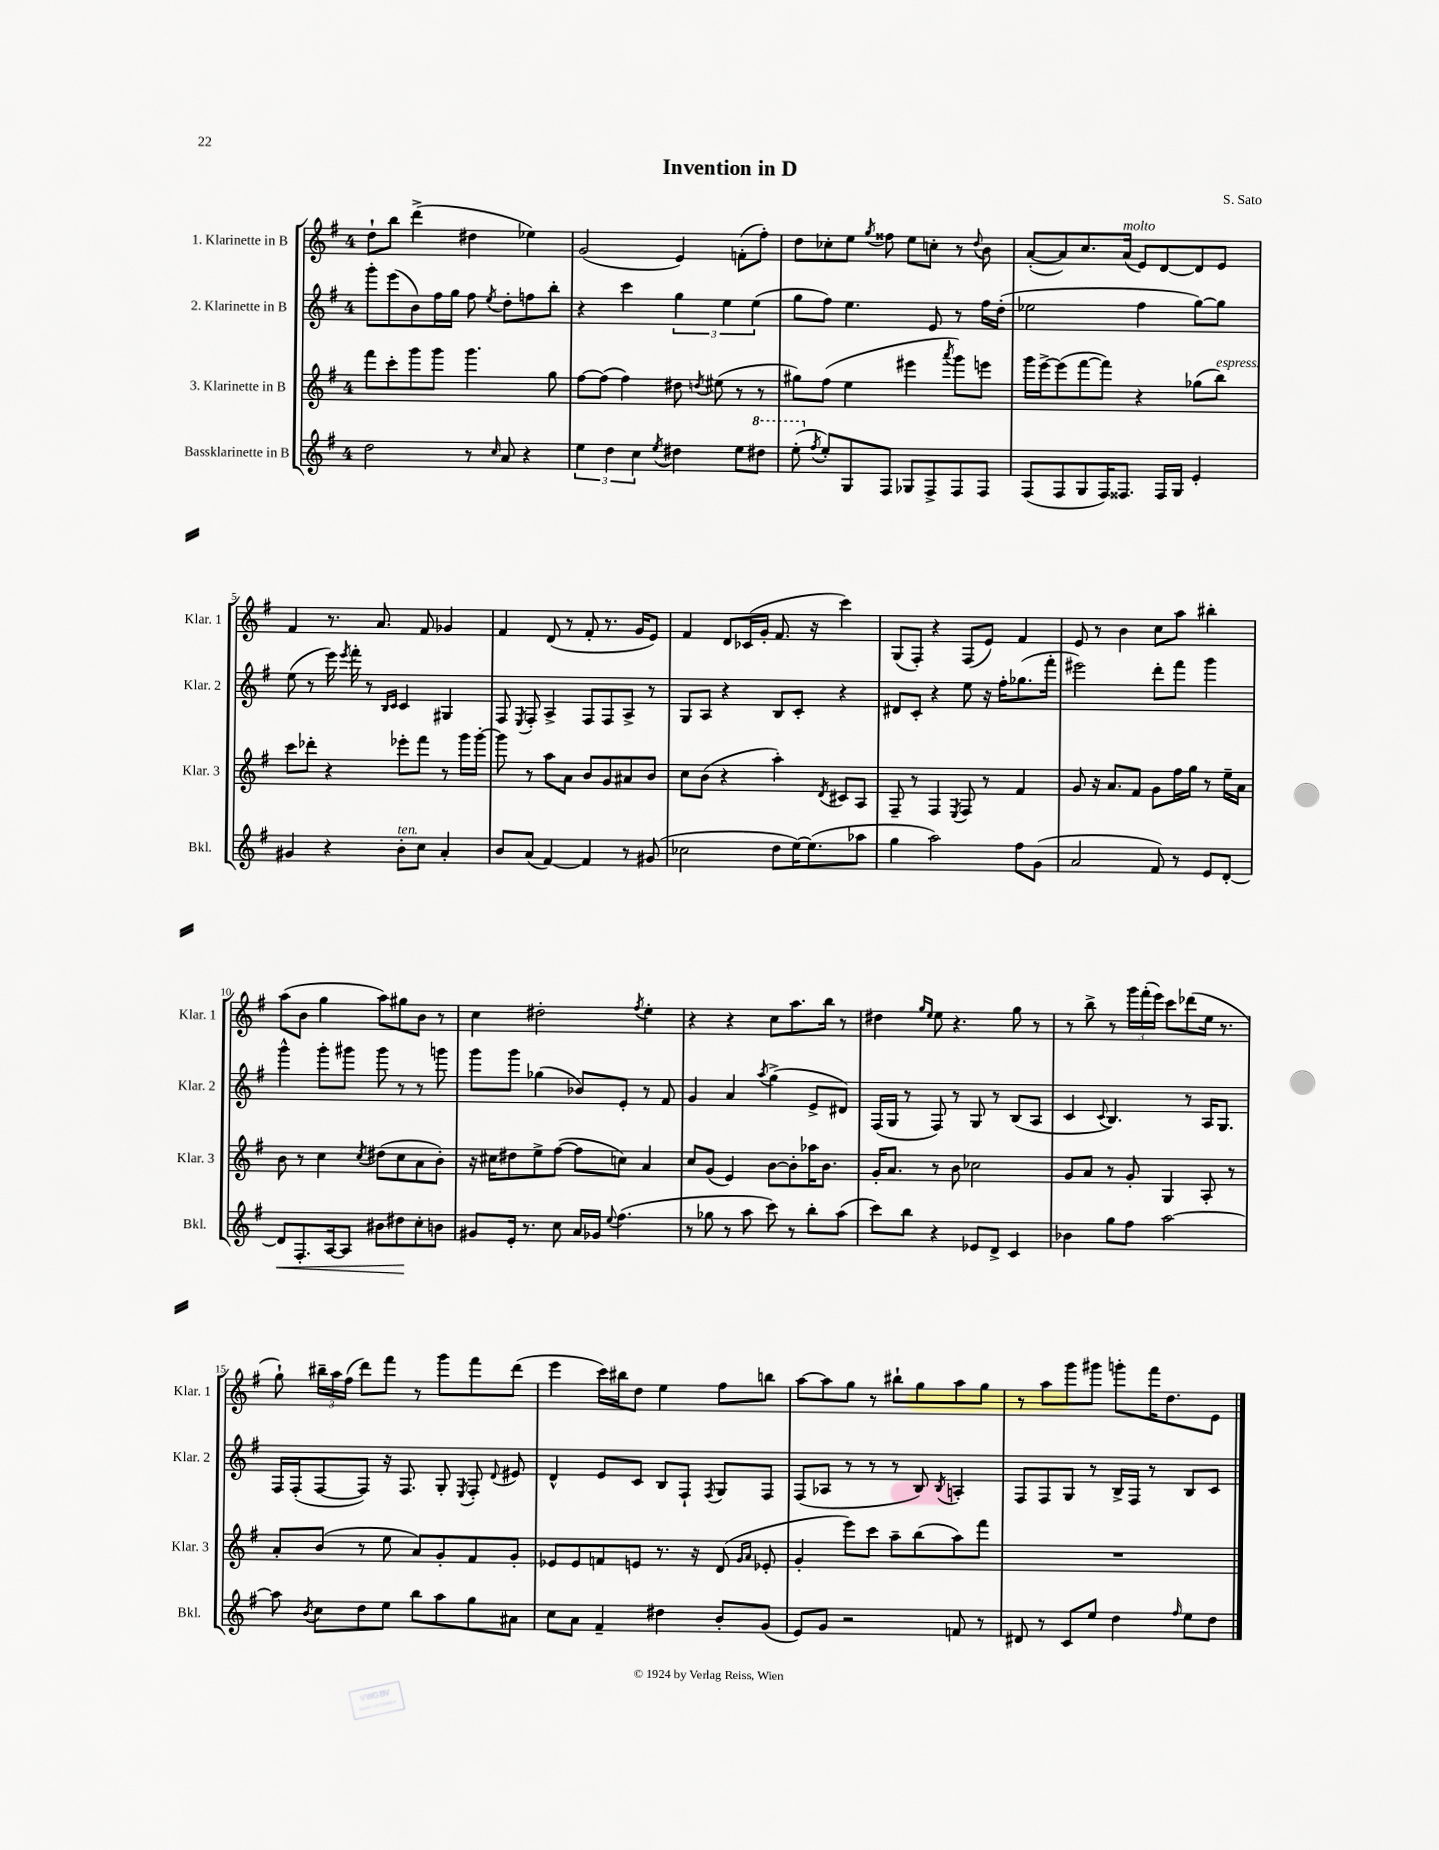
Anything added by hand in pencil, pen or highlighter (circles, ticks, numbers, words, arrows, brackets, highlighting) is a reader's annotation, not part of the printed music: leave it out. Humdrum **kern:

**kern	**kern	**kern	**kern
*staff4	*staff3	*staff2	*staff1
*clefG2	*clefG2	*clefG2	*clefG2
*k[f#]	*k[f#]	*k[f#]	*k[f#]
*M4/4	*M4/4	*M4/4	*M4/4
2dd	8fff#	8ggg'	8dd`
.	8ccc'	(8eee	8bb
.	8ggg	8b)	(4ddd^
.	8ggg	16ff#	.
.	.	16gg	.
8r	4.ggg	8ff#	4dd#
16qqcc	.	8qee	.
8a	.	8dd'	.
4r	.	8ff	4ee-)
.	8gg	8bb'	.
=	=	=	=
6ee	[8ff#	4r	(2g
.	(8ff#]	.	.
6dd	.	.	.
.	4ff#)	4ccc	.
6cc	.	.	.
8qee	.	.	.
4dd#	8dd#	6gg	4e)
.	8qdd	.	.
.	(8ee#	.	.
.	.	6ee	.
8ee	8r	.	(8f'
.	.	(6ee	.
8ddd#	8r	.	8ff#')
=	=	=	=
(8eee'	8gg#)	8gg	8dd
8qff#	.	.	.
8ee')	(8ff#	8ff#)	8cc-'
8G	4ee	4.ee	8ee
.	.	.	8qgg
8F#	.	.	8ff##
8G-	4eee#	.	8ee
8F#^	.	8e	8cc'
.	8qaaa	.	.
8F#	8ggg)	8r	8r
.	.	.	8qqdd
8F#	8eee	16ff#	8b
.	.	(16dd'	.
=	=	=	=
(8F#	16ggg	2ee-	([8a'
.	[16eee^	.	.
8F#	(8eee]	.	8a])
8G	[8fff#	.	8.cc
16F#)	8fff#])	.	.
8.F##	.	.	(16a
.	4r	4ff#	8e)
16F##	.	.	[8d
16G	.	.	.
4e'	(8gg-	[8gg)	8d]
.	8bb)	8gg]	8e
=	=	=	=
4g#	8ccc	(8ee	4f#
.	8ddd-'	8r	.
4r	4r	16eee)	8.r
.	.	8qeee	.
.	.	16fff#'	.
.	.	8r	.
.	.	.	8.a
.	.	16qqB	.
.	.	16qqc	.
8b'	8eee-'	4c	.
8cc	8fff#	.	8f#
4a'	8r	4G#	4g-
.	16ggg	.	.
.	[16ggg'	.	.
=	=	=	=
8b	8ggg]	8F#	4f#
.	.	8qE	.
(8a	8r	8F#'	.
[4f#)	8aa	4A^	(8d
.	8a	.	8r
4f#]	8b	8F#	8f#'
.	8g	8F#	8.r
8r	8a#	8A^	.
.	.	.	16g
(8g#	8b	8r	8e)
=	=	=	=
2cc-	8cc	8G	4f#
.	(8b	8A	.
.	4r	4r	8d
.	.	.	(16c-
.	.	.	16g'
8dd	4aa')	8B	8.f#
[16ee)	.	8c'	.
(8.ee]	.	.	16r
.	8qd	.	.
.	8c#	4r	4ccc)
8aa-	8A	.	.
=	=	=	=
4gg	8F#~	8d#	(8G
.	8r	8c'	8F#')
2aa)	4F#	4r	4r
.	8qE	.	.
.	8F#	8ee	(8F#
.	8r	16r	8e)
.	.	16ff#'	.
8ff#	4f#	(8.gg-	4f#
(8g	.	.	.
.	.	16fff#'	.
=	=	=	=
2a	8g	2eee#)	8e
.	16r	.	8r
.	8.a	.	.
.	.	.	4b
.	8f#	.	.
8f#)	8g	8ddd'	8cc
8r	16ff#	8fff#	8aa
.	16gg	.	.
8e	8r	4ggg	4bb#'
[8d'	16ee~	.	.
.	16a	.	.
=	=	=	=
8d]	8b	4ggg^^	(8aa
8.F#'	8r	.	8b
.	4cc	8ggg'	4gg
[16A	.	.	.
8A]	.	8ggg#	.
.	8qcc	.	.
8b#	(8dd#	8ggg#	8aa)
8dd#	8cc	8r	8gg#
8cc'	8a	8r	8b
8b	8b')	8ggg	8r
=	=	=	=
8g#	16r	8ggg	4cc
.	16cc#	.	.
16e'	8dd#	8ggg	.
8.r	.	.	.
.	8ee^	(4gg-	2dd#'
8cc	([8ff#	.	.
16a	8ff#]	8b-)	.
16g-	.	.	.
8qqee	.	.	.
(4.ff#	8cc)	8e'	.
.	.	.	8qff#
.	4a	8r	4ee'
.	.	8f#	.
=	=	=	=
8r	8cc	4g	4r
8gg-	(8g	.	.
8r	4e)	4a	4r
8aa	.	.	.
.	.	8qaa	.
8ccc)	[8b	(4gg^	8cc
8r	8b']	.	8.aa
8bb'	16aa-	8e^	.
.	8.b	.	16bb
(8aa	.	8d#)	8r
=	=	=	=
8ccc)	16g'	(16F#	4dd#
.	8.a	16G	.
8bb	.	8r	.
.	.	.	16qqgg
.	.	.	16qqee
4r	8r	8F#)	8ee
.	8b	8r	4.r
8e-	2cc-	8G	.
8d^	.	8r	.
4c	.	(8B	8gg
.	.	8A	8r
=	=	=	=
4b-	8g	4c	8r
.	8a	.	8bb^
.	.	8qqc	.
8gg	8r	4.B)	8r
8ff#	8g'	.	24ggg
.	.	.	(24fff#'
.	.	.	24eee)
[2aa	4G	.	8ccc
.	.	8r	(8ddd-
.	8A'	16A	16ee
.	.	8.G	8.r
.	8r	.	.
=	=	=	=
8aa]	8a'	16F#	8gg`)
.	.	(16F#'	.
8qb	.	.	.
8cc	(8b	[8F#	24bb#~
.	.	.	24aa
.	.	.	(24ff#
8dd	8r	8F#])	8ddd)
8ee	8ee	16r	8fff#
.	.	8.F#	.
8bb	8a)	.	8r
8aa	8g'	8G'	8ggg
.	.	8qE	.
8gg	8f#	8F#'	8fff#
.	.	8qqd	.
8a#	8g'	8e#	(8ddd
=	=	=	=
8cc	8e-	4d^^	4eee
8a	8e-	.	.
4f#~	8f	8e	16ccc)
.	.	.	16bb#
.	8e	8c	8dd
4dd#	8.r	8B	4ee
.	.	8F#`	.
.	16r	.	.
.	.	8qF#	.
8b'	(8d	8G	8ff#
.	16qqg	.	.
.	16qqa	.	.
(8g	8e-'	8F#	8bb
=	=	=	=
8e)	4g'	(8F#	[8aa
8g	.	8A-	8aa]
2r	8eee)	8r	8gg
.	8ccc	8r	8r
.	8aa~	8r	8bb#`
.	(8bb	8B)	8gg
.	.	8qB	.
8f	8aa)	4A'	8aa
8r	8fff#	.	8gg
=	=	=	=
8d#	1r	8F#	8r
8r	.	8F#	8aa
8c	.	8G	8ggg
8ee	.	8r	8ggg#
4dd	.	16B^	8ggg'
.	.	16F#	.
.	.	8r	16fff#
.	.	.	8.dd
16qqff#	.	.	.
8ee	.	8B	.
8dd	.	8c	8e
==	==	==	==
*-	*-	*-	*-
